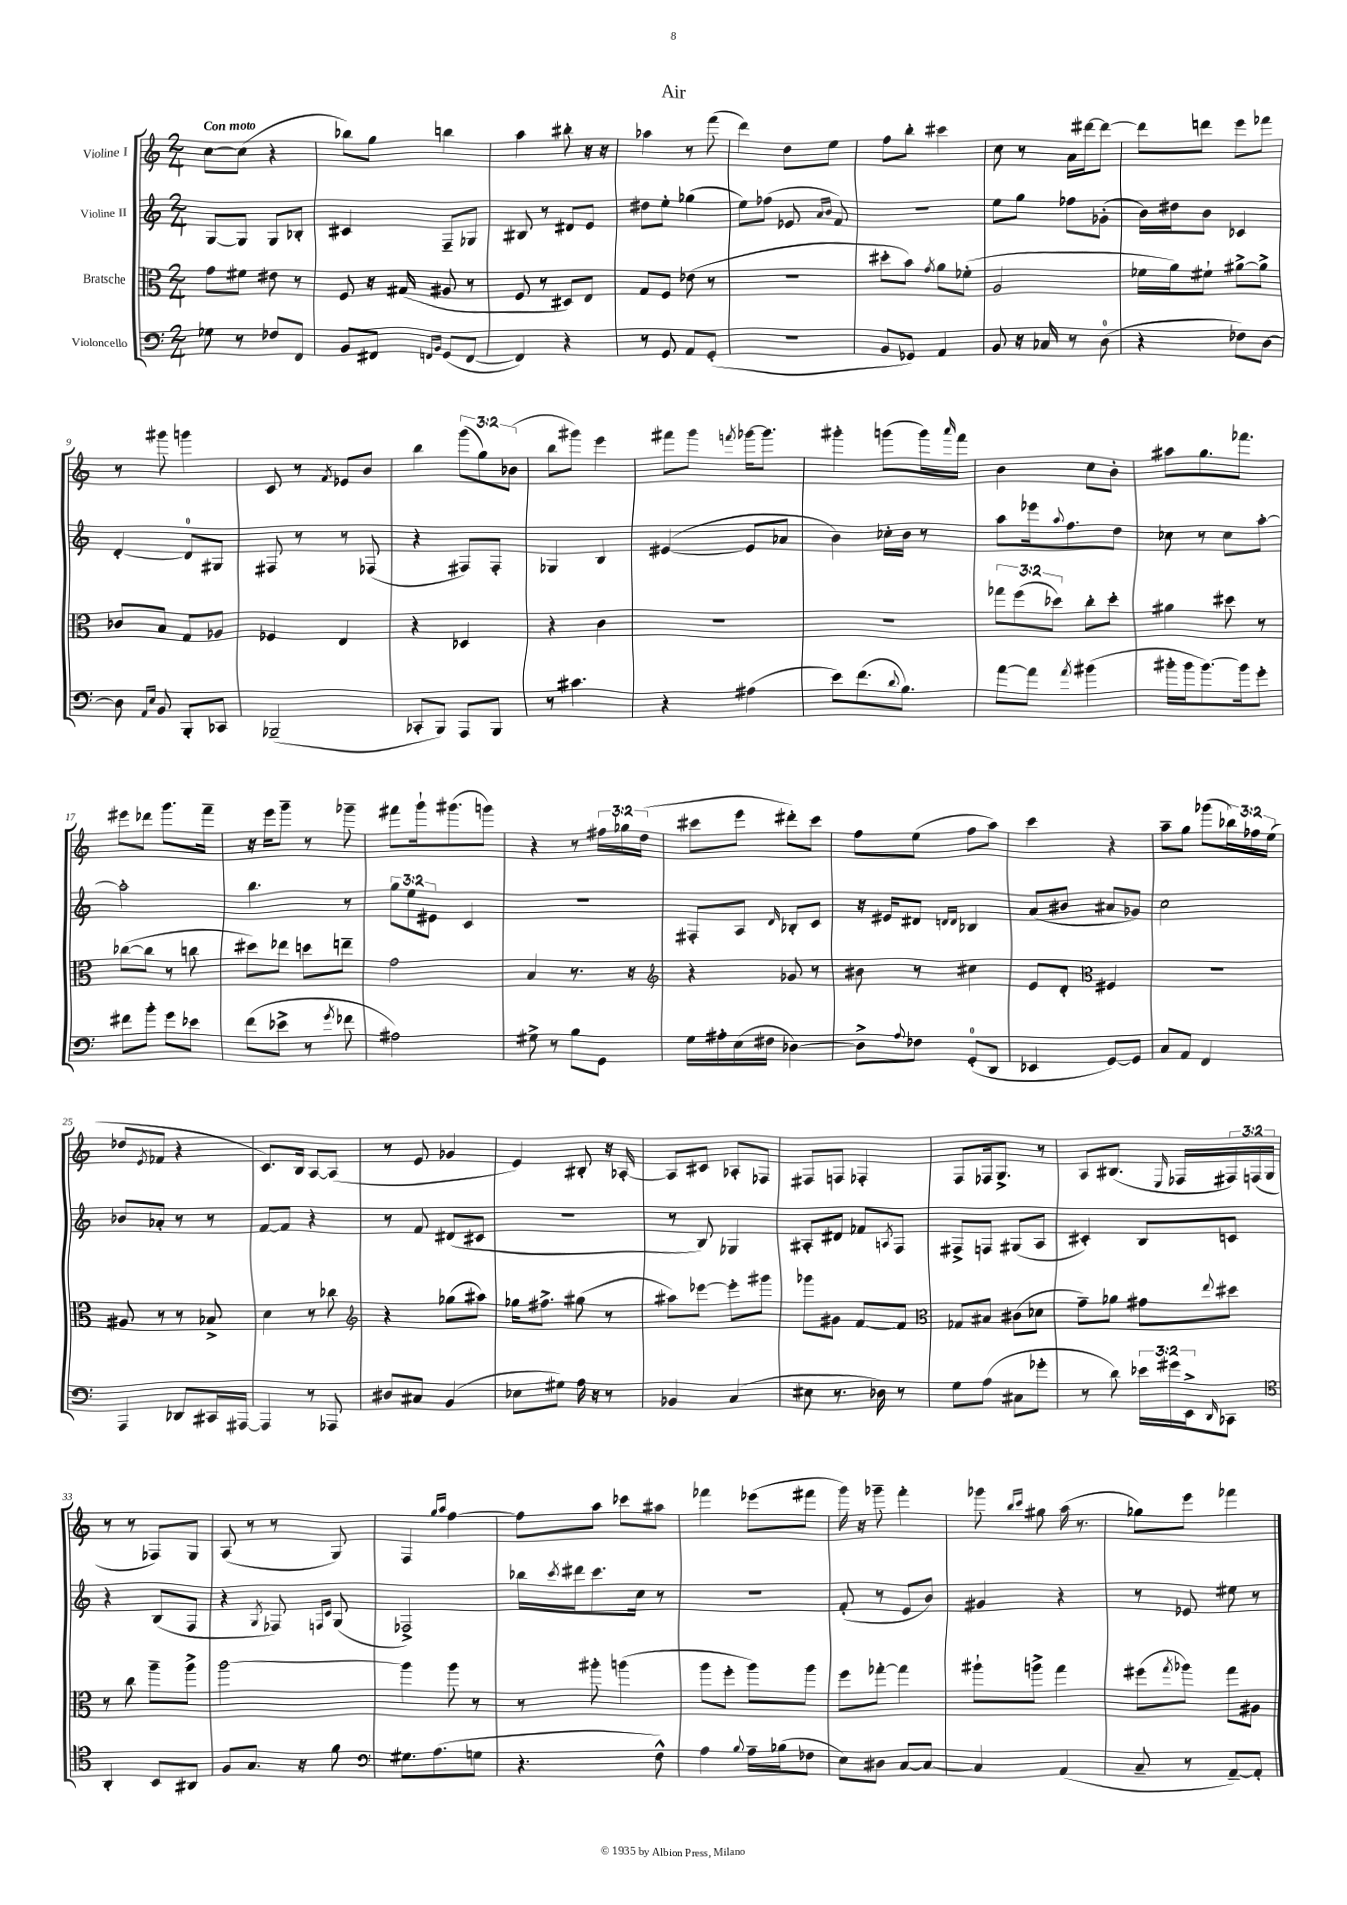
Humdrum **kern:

**kern	**kern	**kern	**kern
*staff4	*staff3	*staff2	*staff1
*clefF4	*clefC3	*clefG2	*clefG2
*k[]	*k[]	*k[]	*k[]
*M2/4	*M2/4	*M2/4	*M2/4
8G-	8g	[8G	[8cc
8r	8f#	8G]	(8cc]
8F-	8e#	8G	4r
8FF	8r	8B-'	.
=	=	=	=
8BB	8F	4c#	8bb-)
8FF#	16r	.	8gg
.	(16G#	.	.
16qqFF	.	.	.
16qqBB	.	.	.
(8GG	8A#	8F~	4bb
[8FF	8r	8G-	.
=	=	=	=
4FF])	8F	8B#	4aa
.	8r	8r	.
4r	8D#)	8d#	8bb#'
.	8E	8e	16r
.	.	.	16r
=	=	=	=
8r	8G	8dd#	4aa-
8GG	8F	8ee'	.
8AA	(8e-	(4gg-	8r
(8GG'	8r	.	(8fff
=	=	=	=
2r	2r	8ee)	4ddd)
.	.	(8ff-	.
.	.	8e-	8dd
.	.	16qqa	.
.	.	16qqb	.
.	.	8f)	8ee
=	=	=	=
8BB	8dd#'	2r	8ff
8GG-)	8b)	.	8bb'
.	8qg	.	.
4AA	8a	.	4ccc#
.	(8f-'	.	.
=	=	=	=
8BB	2A	8ee	8cc
16r	.	8gg	8r
16C-	.	.	.
8r	.	8ff-	16a
.	.	.	[16ddd#
(8D	.	(8g-'	8ddd#_
=	=	=	=
4r	16f-	16b)	8ddd#]
.	16a)	16dd#	.
.	8f#`	8b	8ddd
8F-)	[8a#^	4c-	8eee
[8D	8a#^]	.	8fff-
=	=	=	=
8D]	8c-	[4d'	8r
16qqAA	.	.	.
16qqE	.	.	.
8BB	8B	.	8ggg#
8BBB'	8G	8d]	4ggg
8CC-	8A-	8G#	.
=	=	=	=
(2BBB-~	4F-	8F#	8c
.	.	8r	8r
.	.	.	8qf
.	4E	8r	8e-
.	.	(8F-	8b
=	=	=	=
8CC-'	4r	4r	4bb
8BBB)	.	.	.
8AAA	4D-	8F#)	(12ggg
.	.	.	12gg)
8BBB	.	8F#'	.
.	.	.	(12b-
=	=	=	=
8r	4r	4G-	8bb
4.c#	.	.	8ggg#)
.	4c	4B	4eee
=	=	=	=
4r	2r	([4e#	8fff#
.	.	.	8ggg
.	.	.	8qfff
(4A#	.	8e#]	[16ggg-
.	.	.	8.ggg-]
.	.	8a-	.
=	=	=	=
8e)	2r	4b)	4ggg#'
(8.f	.	.	.
.	.	16cc-'	(8ggg
8qqd	.	.	.
8.B)	.	16b	.
.	.	8r	16ggg)
.	.	.	16qqaaa
.	.	.	16fff
=	=	=	=
[8a	12gg-	8aa	4b
.	(12ff	.	.
8a]	.	16eee-	.
.	12dd-)	.	.
.	.	8qqaa	.
.	.	8.ff	.
8qa	.	.	.
(4b#	8cc'	.	8cc
.	8dd-'	8dd	8b'
=	=	=	=
16b#'	4a#	8cc-	8aa#
16b#	.	.	.
[8.b#)	.	8r	8.gg
.	8dd#	8cc-	.
16b#]	.	.	8.fff-
8g'	8r	[8aa'	.
=	=	=	=
8f#	([8cc-	2aa']	8eee#
8b'	8cc-]	.	8ddd-
8g	8r	.	8.ggg
8e-	8cc	.	.
.	.	.	16fff~
=	=	=	=
(8f	8dd#)	4.bb	16r
.	.	.	16eee
8e-^	8ee-	.	8ggg~
8r	8dd	.	8r
8qg	.	.	.
8f-	8ee~	8r	8ggg-~
=	=	=	=
2A#)	2g	12gg	8fff#
.	.	12ee	.
.	.	.	16ggg`
.	.	12e#	.
.	.	.	(8.ggg#
.	.	4c	.
.	.	.	8ggg)
=	=	=	=
8G#^	4B	2r	4r
8r	.	.	.
8B	8.r	.	8r
8GG	.	.	24ff#
.	.	.	24gg-
.	16r	.	.
.	.	.	(24dd
=	=	=	=
*	*clefG2	*	*
16G	4r	8F#'	8ccc#
16A#'	.	.	.
(16E	.	8A	8eee
16F#	.	.	.
.	.	16qqd	.
[4D-)	8g-	8B-'	8ddd#')
.	8r	8c	8ccc#
=	=	=	=
8D-^]	8b#	16r	8ff
.	.	16e#	.
8qqA	.	.	.
8F-	8r	8d#	(8ee
.	.	16qqd	.
.	.	16qqd	.
(8GG'	4cc#	4B-	8ff
8DD	.	.	8aa)
=	=	=	=
4EE-	8e	(8a	4ccc
.	8d'	8b#	.
*	*clefC3	*	*
[8GG)	4F#	8a#	4r
8GG]	.	8g-)	.
=	=	=	=
8C	2r	2cc	8aa~
8AA	.	.	8gg
4FF	.	.	(8ggg-
.	.	.	24bb-)
.	.	.	24ff-
.	.	.	(24ee
=	=	=	=
4AAA	8A#	8b-	8dd-
.	.	.	8qe
.	8r	8a-'	8f-
8DD-	8r	8r	4r
16CC#	8B-^	8r	.
[16AAA#	.	.	.
=	=	=	=
4AAA#]	4d	[8f	8.c)
.	.	8f]	.
.	.	.	16B
8r	8r	4r	[8A
8AAA-	8cc-	.	(8A]
=	=	=	=
*	*clefG2	*	*
8D#	4r	8r	8r
8C#	.	8f	8e
(4BB	(8gg-	(8d#	4g-
.	8aa#)	8c#	.
=	=	=	=
8E-	16gg-	2r	4e)
.	8.ff#^	.	.
8G#)	.	.	.
16A	(8gg#	.	8B#'
16r	.	.	.
8r	8r	.	16r
.	.	.	[16A-'
=	=	=	=
4BB-	8aa#)	8r	8A-]
.	[8eee-	8B)	8c#
(4C	8eee-']	4G-	8A-'
.	8ggg#	.	8F-
=	=	=	=
8E#	8ggg-	8A#'	8F#
8.r	8g#	8d#	8F
.	[8f	8f-	4F-'
16D-)	.	.	.
.	.	8qA	.
8r	8f]	8F	.
=	=	=	=
*	*clefC3	*	*
8G	8G-	8F#^	8F
(8A	8B#	8F	16F-
.	.	.	8.G^
8C#	(8c#	(8G#	.
8g-'	8d-	8A	8r
=	=	=	=
8r	8g~)	4c#')	8A
8d)	8a-	.	(8.B#
24e-	8g#	8B	.
24g#	.	.	.
.	.	.	16qqE
.	.	.	16F-
24EE^	.	.	.
16qqDD	8qqee	.	.
8CC-	8dd#	8c	24F#)
.	.	.	(24F
.	.	.	24G
=	=	=	=
*clefC4	*	*	*
4AA'	8r	4r	8r
.	8cc	.	8r
8BB	8aa~	(8B	8F-)
8AA#	8aa^	8F	8G
=	=	=	=
8F	[2aa	4r	(8A
8.G	.	.	8r
.	.	8qG	.
.	.	8F-)	8r
16r	.	.	.
.	.	16qqF	.
.	.	16qqc	.
8f	.	(8G	8G)
=	=	=	=
*clefF4	*	*	*
8.G#	4aa]	2F-^)	4F
(8.A	.	.	.
.	.	.	16qqgg
.	.	.	16qqaa
.	8aa	.	[4ff
8G	8r	.	.
=	=	=	=
4.r	8r	16bb-	8ff]
.	.	8qccc	.
.	.	16ddd#	.
.	8aa#'	8.ccc	8aa
.	(4aa	.	8ccc-
.	.	16cc	.
8F^^)	.	8r	8aa#
=	=	=	=
4A	8aa	2r	4fff-
.	8ff'	.	.
8qqB	.	.	.
16A~	8aa)	.	(8eee-
(16B-	.	.	.
8F-	8aa	.	8fff#
=	=	=	=
8E)	8ff	(8f'	16ggg)
.	.	.	16r
8D#	[8gg-'	8r	8ggg-~
[8C	4gg-]	8e	4fff'
8C_	.	8b)	.
=	=	=	=
4C]	8aa#`	4g#	8ggg-
.	.	.	16qqbb
.	.	.	16qqccc
.	8aa^	.	8gg#
(4AA	4gg	4r	(16aa
.	.	.	8.r
=	=	=	=
8C~	(8ff#	8r	8gg-)
.	8qgg	.	.
8r	8aa-)	8e-	8eee
[8AA~)	8gg	8ee#	4fff-
8AA']	8A#	8r	.
==	==	==	==
*-	*-	*-	*-
